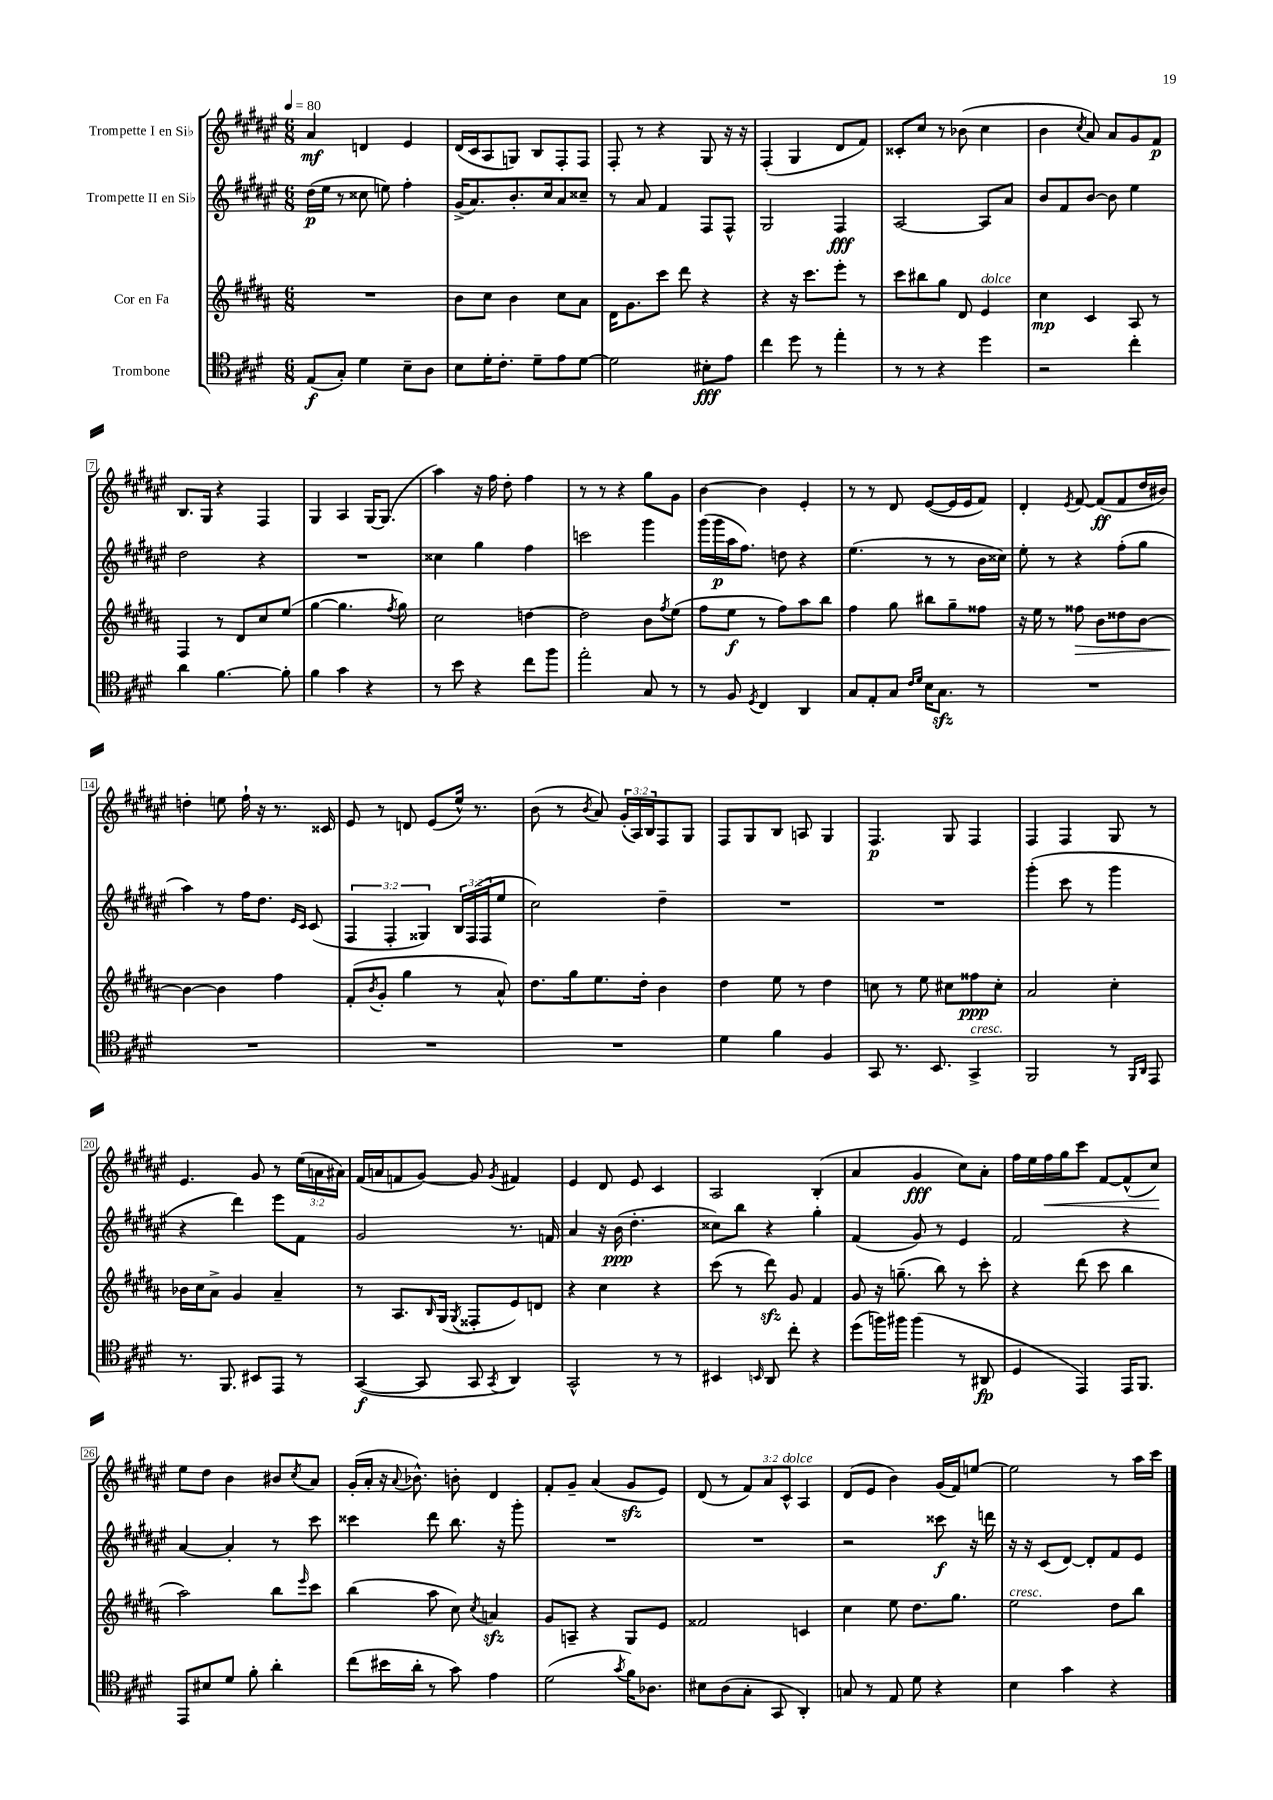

**kern	**dynam	**kern	**dynam	**kern	**dynam	**kern	**dynam
*part4	*part4	*part3	*part3	*part2	*part2	*part1	*part1
*staff4	*staff4	*staff3	*staff3	*staff2	*staff2	*staff1	*staff1
*I"Trombone	*	*I"Cor en Fa	*	*I"Trompette II en Si♭	*	*I"Trompette I en Si♭	*
*clefC4	*	*clefG2	*	*clefG2	*	*clefG2	*
*k[f#c#g#d#]	*	*k[f#c#g#d#a#]	*	*k[f#c#g#d#a#e#]	*	*k[f#c#g#d#a#e#]	*
*M6/8	*	*M6/8	*	*M6/8	*	*M6/8	*
*MM80	*	*MM80	*	*MM80	*	*MM80	*
=1	=1	=1	=1	=1	=1	=1	=1
(8E/L	f	2.r	.	(16dd#\LL	p	4a#/	mf
.	.	.	.	16ee#\JJ	.	.	.
8G#'/J)	.	.	.	8r	.	.	.
4d#\	.	.	.	8cc##X\	.	4dn/	.
.	.	.	.	8een\)	.	.	.
8B~\L	.	.	.	4ff#'\	.	4e#/	.
8A\J	.	.	.	.	.	.	.
=2	=2	=2	=2	=2	=2	=2	=2
8B\L	.	8b\L	.	(16g#^/KL	.	(16d#/LL	.
.	.	.	.	8.a#/)	.	16c#/J	.
16d#'\K	.	8cc#\J	.	.	.	8A#/	.
8.c#'\J	.	.	.	.	.	.	.
.	.	4b\	.	8.b'/	.	8Gn/J)	.
8d#~\L	.	.	.	.	.	8B/L	.
.	.	.	.	16cc#/k	.	.	.
8e\	.	8cc#\L	.	8a#/	.	8F#'/	.
[8d#\J	.	8a#\J	.	8cc##X~/J	.	8F#/J	.
=3	=3	=3	=3	=3	=3	=3	=3
2d#\]	.	16d#\KL	.	8r	.	8F#'/	.
.	.	8.g#\	.	.	.	.	.
.	.	.	.	8a#/	.	8r	.
.	.	8ccc#\J	.	4f#/	.	4r	.
.	.	8ddd#\	.	.	.	.	.
8B#X'\L	fff	4r	.	8F#/L	.	8G#/	.
8e\J	.	.	.	8F#^^/J	.	16r	.
.	.	.	.	.	.	16r	.
=4	=4	=4	=4	=4	=4	=4	=4
4cc#\	.	4r	.	2G#/	.	(4F#'/	.
8dd#\	.	16r	.	.	.	4G#/	.
.	.	8.ccc#\L	.	.	.	.	.
8r	.	.	.	.	.	.	.
4ee'\	.	8eee'\J	.	4F#/	fff	8d#/L	.
.	.	8r	.	.	.	8f#/J)	.
=5	=5	=5	=5	=5	=5	=5	=5
8r	.	8ccc#\L	.	[2A#/	.	8c##X'/L	.
8r	.	8bb#X\	.	.	.	8cc#/J	.
4r	.	8gg#\J	.	.	.	8r	.
.	.	8d#/	.	.	.	(8b-X\	.
!	!	!LO:TX:a:i:t=dolce	!	!	!	!	!
4dd#\	.	4e/	.	8A#/L]	.	4cc#\	.
.	.	.	.	8a#/J	.	.	.
=6	=6	=6	=6	=6	=6	=6	=6
2r	.	4cc#\	mp	8b/L	.	4b\	.
.	.	.	.	8f#/	.	.	.
.	.	.	.	.	.	8qcc#/	.
.	.	4c#/	.	[8b/J	.	8a#/)	.
.	.	.	.	8b\]	.	8a#/L	.
4cc#'\	.	8A#/	.	4ee#\	.	8g#/	.
.	.	8r	.	.	.	8f#/J	p
!!LO:LB:g=z
=7	=7	=7	=7	=7	=7	=7	=7
4a\	.	4F#/	.	2dd#\	.	8.B/L	.
.	.	.	.	.	.	16G#/Jk	.
[4.f#\	.	8r	.	.	.	4r	.
.	.	8d#/L	.	.	.	.	.
.	.	8cc#/	.	4r	.	4F#/	.
8f#'\]	.	(8ee/J	.	.	.	.	.
=8	=8	=8	=8	=8	=8	=8	=8
4f#\	.	[4gg#\	.	2.r	.	4G#/	.
4g#\	.	4.gg#\]	.	.	.	4A#/	.
4r	.	.	.	.	.	[16G#/KL	.
.	.	.	.	.	.	(8.G#/J]	.
.	.	8qff#/	.	.	.	.	.
.	.	8gg#\)	.	.	.	.	.
=9	=9	=9	=9	=9	=9	=9	=9
8r	.	2cc#\	.	4cc##X\	.	4aa#\)	.
8b\	.	.	.	.	.	.	.
4r	.	.	.	4gg#\	.	16r	.
.	.	.	.	.	.	16ff#\	.
.	.	.	.	.	.	8dd#'\	.
8cc#\L	.	[4ddn\	.	4ff#\	.	4ff#\	.
8ff#\J	.	.	.	.	.	.	.
=10	=10	=10	=10	=10	=10	=10	=10
2ee'\	.	2dd\]	.	2cccn\	.	8r	.
.	.	.	.	.	.	8r	.
.	.	.	.	.	.	4r	.
8G#/	.	8b\L	.	4ggg#\	.	8gg#\L	.
.	.	8qff#/	.	.	.	.	.
8r	.	(8ee\J	.	.	.	8g#\J	.
=11	=11	=11	=11	=11	=11	=11	=11
8r	.	8ff#\L	.	(16ggg#\LL	.	[4b\	.
.	.	.	.	16ggg#\	p	.	.
8F#/	.	8ee\J	f	16aa#\J	.	.	.
.	.	.	.	8.ff#\J)	.	.	.
8qD#/	.	.	.	.	.	.	.
4C#/	.	8r	.	.	.	4b\]	.
.	.	8ff#\L)	.	8ddn\	.	.	.
4AA/	.	8aa#\	.	4r	.	4e#'/	.
.	.	8bb\J	.	.	.	.	.
=12	=12	=12	=12	=12	=12	=12	=12
8G#/L	.	4ff#\	.	(4.ee#\	.	8r	.
8E'/	.	.	.	.	.	8r	.
8G#/J	.	8gg#\	.	.	.	8d#/	.
16qqc#/LL	.	.	.	.	.	.	.
16qqd#/JJ	.	.	.	.	.	.	.
16B\KL	.	8bb#X\L	.	8r	.	([8e#/L	.
8.G#zz\J	.	.	.	.	.	.	.
.	.	8gg#~\	.	8r	.	16e#/L]	.
.	.	.	.	.	.	16e#/J	.
8r	.	8ff##X\J	.	16b\LL	.	8f#/J)	.
.	.	.	.	16cc##X\JJ)	.	.	.
=13	=13	=13	=13	=13	=13	=13	=13
2.r	.	16r	.	8ee#'\	.	4d#'/	.
.	.	16ee\	.	.	.	.	.
.	.	8r	.	8r	.	.	.
.	.	.	.	.	.	8qe#/	.
!	!	!	!LO:HP:b	!	!	!	!
.	.	8ff##X\	>	4r	.	[8f#/	.
.	.	8b\L	.	.	.	(8f#/L]	ff
.	.	8dd##X\	.	(8ff#'\L	.	8f#/	.
.	.	[8b\J	.	8gg#\J	.	16dd#/L	.
.	.	.	.	.	.	16b#X/JJ)	.
!!LO:LB:g=z
=14	=14	=14	=14	=14	=14	=14	=14
2.r	.	4b\_	.	4aa#\)	.	4ddn'\	.
.	.	4b\]	]	8r	.	8een\	.
.	.	.	.	16ff#\KL	.	16ff#`\	.
.	.	.	.	8.dd#\J	.	16r	.
.	.	4ff#\	.	.	.	8.r	.
.	.	.	.	16qqe#/LL	.	.	.
.	.	.	.	16qqc#/JJ	.	.	.
.	.	.	.	(8c#/	.	.	.
.	.	.	.	.	.	16c##X/	.
=15	=15	=15	=15	=15	=15	=15	=15
2.r	.	(8f#'/L	.	6F#/	.	8e#/	.
.	.	8qb/	.	.	.	.	.
.	.	8g#'/J	.	.	.	8r	.
.	.	.	.	6F#'/	.	.	.
.	.	4gg#\	.	.	.	8dn/	.
.	.	.	.	6G##X/)	.	.	.
.	.	.	.	.	.	(8e#/L	.
.	.	8r	.	24B/LL	.	16ee#^^/Jk)	.
.	.	.	.	(24F#/	.	.	.
.	.	.	.	.	.	8.r	.
.	.	.	.	24F#/J	.	.	.
.	.	8a#^^/)	.	8ee#/J	.	.	.
=16	=16	=16	=16	=16	=16	=16	=16
2.r	.	8.dd#\L	.	2cc#\)	.	(8b\	.
.	.	.	.	.	.	8r	.
.	.	16gg#\k	.	.	.	.	.
.	.	.	.	.	.	8qb/	.
.	.	8.ee\	.	.	.	8a#/)	.
.	.	.	.	.	.	(24g#'/LL	.
.	.	.	.	.	.	24A#/)	.
.	.	16dd#'\Jk	.	.	.	.	.
.	.	.	.	.	.	24B/J	.
.	.	4b\	.	4dd#~\	.	8F#/	.
.	.	.	.	.	.	8G#/J	.
=17	=17	=17	=17	=17	=17	=17	=17
4d#\	.	4dd#\	.	2.r	.	8F#/L	.
.	.	.	.	.	.	8G#/	.
4f#\	.	8ee\	.	.	.	8B/J	.
.	.	8r	.	.	.	8An/	.
4F#/	.	4dd#\	.	.	.	4G#/	.
=18	=18	=18	=18	=18	=18	=18	=18
8GG#/	.	8ccn\	.	2.r	.	4.F#/	p
8.r	.	8r	.	.	.	.	.
.	.	8ee\	.	.	.	.	.
8.BB/	.	.	.	.	.	.	.
.	.	8cc#X\L	.	.	.	8G#/	.
!LO:TX:a:i:t=cresc.	!	!	!	!	!	!	!
4GG#^/	.	8ff##X\	ppp	.	.	4F#/	.
.	.	8cc#'\J	.	.	.	.	.
=19	=19	=19	=19	=19	=19	=19	=19
2FF#/	.	2a#/	.	(4ggg#'\	.	4F#/	.
.	.	.	.	8ccc#\	.	4F#/	.
.	.	.	.	8r	.	.	.
8r	.	4cc#'\	.	4ggg#\	.	8G#/	.
16qqFF#/LL	.	.	.	.	.	.	.
16qqAA/JJ	.	.	.	.	.	.	.
8EE/	.	.	.	.	.	8r	.
!!LO:LB:g=z
=20	=20	=20	=20	=20	=20	=20	=20
8.r	.	16b-X\LL	.	4r	.	4.e#/	.
.	.	16cc#\J	.	.	.	.	.
.	.	8a#^\J	.	.	.	.	.
8.FF#/	.	.	.	.	.	.	.
.	.	4g#/	.	4ddd#\)	.	.	.
8BB#X/L	.	.	.	.	.	8g#/	.
8EE/J	.	4a#~/	.	8eee#\L	.	8r	.
8r	.	.	.	8f#\J	.	(24ee#\LL	.
.	.	.	.	.	.	24an\	.
.	.	.	.	.	.	24a#X\JJ)	.
=21	=21	=21	=21	=21	=21	=21	=21
([4GG#/	f	8r	.	2g#/	.	(16f#/LL	.
.	.	.	.	.	.	16an/J	.
.	.	8.A#/L	.	.	.	8fn/	.
8GG#/]	.	.	.	.	.	[8g#/J)	.
.	.	16qqB/	.	.	.	.	.
.	.	(16G#/Jk	.	.	.	.	.
.	.	8qG#/	.	.	.	.	.
8GG#/	.	8F##X'/L	.	.	.	8g#/]	.
8qGG#/	.	.	.	.	.	8qg#/	.
4AA/)	.	8e/)	.	8.r	.	4f#X/	.
.	.	8dn/J	.	.	.	.	.
.	.	.	.	16fn/	.	.	.
=22	=22	=22	=22	=22	=22	=22	=22
2GG#^^/	.	4r	.	4a#/	.	4e#/	.
.	.	4cc#\	.	16r	.	8d#/	.
.	.	.	.	(16b\	ppp	.	.
.	.	.	.	4.dd#'\	.	8e#/	.
8r	.	4r	.	.	.	4c#/	.
8r	.	.	.	.	.	.	.
=23	=23	=23	=23	=23	=23	=23	=23
4BB#X/	.	(8ccc#\	.	8cc##X\L)	.	2A#/	.
.	.	8r	.	8bb\J	.	.	.
16qqBBn/	.	.	.	.	.	.	.
8AA/	.	8ddd#zz\)	.	4r	.	.	.
8cc#'\	.	8g#/	.	.	.	.	.
4r	.	4f#/	.	4gg#'\	.	(4B'/	.
=24	=24	=24	=24	=24	=24	=24	=24
(8dd#\L	.	8g#/	.	(4f#/	.	4a#/	.
16ffn\L)	.	16r	.	.	.	.	.
16ff#X\JJ	.	(8.ggn~\	.	.	.	.	.
(4ff#\	.	.	.	8g#/)	.	4g#/	fff
.	.	8bb\)	.	8r	.	.	.
8r	.	8r	.	4e#/	.	8cc#\L)	.
8AA#X/	fp	8ccc#'\	.	.	.	8a#'\J	.
=25	=25	=25	=25	=25	=25	=25	=25
4D#/	.	4r	.	2f#/	.	16ff#\LL	.
.	.	.	.	.	.	16ee#\	.
!	!	!	!	!	!	!	!LO:HP:b
.	.	.	.	.	.	16ff#\	<
.	.	.	.	.	.	16gg#\J	.
4EE/)	.	(8ddd#\	.	.	.	8ccc#\J	.
.	.	8ccc#\	.	.	.	[8f#/L	.
16EE/KL	.	4bb\	.	4r	.	(8f#^^/]	.
8.FF#/J	.	.	.	.	.	.	.
.	.	.	.	.	.	8cc#/J)	.
.	.	.	.	.	.	.	[
!!LO:LB:g=z
=26	=26	=26	=26	=26	=26	=26	=26
8EE/L	.	2aa#\)	.	[4a#/	.	8ee#\L	.
8B#X/	.	.	.	.	.	8dd#\J	.
8d#/J	.	.	.	4a#'/]	.	4b\	.
8f#'\	.	.	.	.	.	.	.
4a'\	.	8bb\L	.	8r	.	8b#X/L	.
.	.	16qqeee/	.	.	.	8qcc#/	.
.	.	8ccc#\J	.	8ccc#\	.	8a#/J	.
=27	=27	=27	=27	=27	=27	=27	=27
(8cc#\L	.	(4bb\	.	4ccc##X\	.	(16g#'/LL	.
.	.	.	.	.	.	16a#'/JJ	.
16b#X\L	.	.	.	.	.	16r	.
.	.	.	.	.	.	8qqa#/	.
16a'\JJ	.	.	.	.	.	8.b-X^^\)	.
8r	.	8aa#\	.	8ddd#\	.	.	.
8g#\)	.	8cc#\)	.	8.bb\	.	8bn'\	.
.	.	8qcc#/	.	.	.	.	.
4e\	.	4anzz/	.	.	.	4d#/	.
.	.	.	.	16r	.	.	.
.	.	.	.	8ggg#'\	.	.	.
=28	=28	=28	=28	=28	=28	=28	=28
(2d#\	.	8g#/L	.	2.r	.	8f#'/L	.
.	.	8An~/J	.	.	.	8g#~/J	.
.	.	4r	.	.	.	(4a#/	.
8qg#/	.	.	.	.	.	.	.
16f#\KL)	.	8G#/L	.	.	.	8g#zz/L	.
8.A-X\J	.	.	.	.	.	.	.
.	.	8e/J	.	.	.	8e#/J)	.
=29	=29	=29	=29	=29	=29	=29	=29
8B#X\L	.	2f##X/	.	2.r	.	(8d#/	.
(8A\	.	.	.	.	.	8r	.
8G#'\J	.	.	.	.	.	12f#/L)	.
.	.	.	.	.	.	12a#/	.
8GG#/	.	.	.	.	.	.	.
!	!	!	!	!	!	!LO:TX:a:i:t=dolce	!
.	.	.	.	.	.	12c#^^/J	.
4AA'/)	.	4cn/	.	.	.	4A#/	.
=30	=30	=30	=30	=30	=30	=30	=30
8Gn/	.	4cc#\	.	2r	.	(8d#/L	.
8r	.	.	.	.	.	8e#/J	.
8E/	.	8ee\	.	.	.	4b\)	.
8d#\	.	8.dd#\L	.	.	.	.	.
4r	.	.	.	8ccc##X\	f	(16g#/LL	.
.	.	8.gg#\J	.	.	.	16f#/J)	.
.	.	.	.	16r	.	[8een/J	.
.	.	.	.	16dddn\	.	.	.
=31	=31	=31	=31	=31	=31	=31	=31
!	!	!LO:TX:a:i:t=cresc.	!	!	!	!	!
4B\	.	2ee\	.	16r	.	2ee\]	.
.	.	.	.	16r	.	.	.
.	.	.	.	(8c#/L	.	.	.
4g#\	.	.	.	[8d#/J)	.	.	.
.	.	.	.	8d#'/L]	.	.	.
4r	.	8dd#\L	.	8f#/	.	8r	.
.	.	8bb\J	.	8e#/J	.	16aa#\LL	.
.	.	.	.	.	.	16ccc#\JJ	.
==	==	==	==	==	==	==	==
*-	*-	*-	*-	*-	*-	*-	*-
